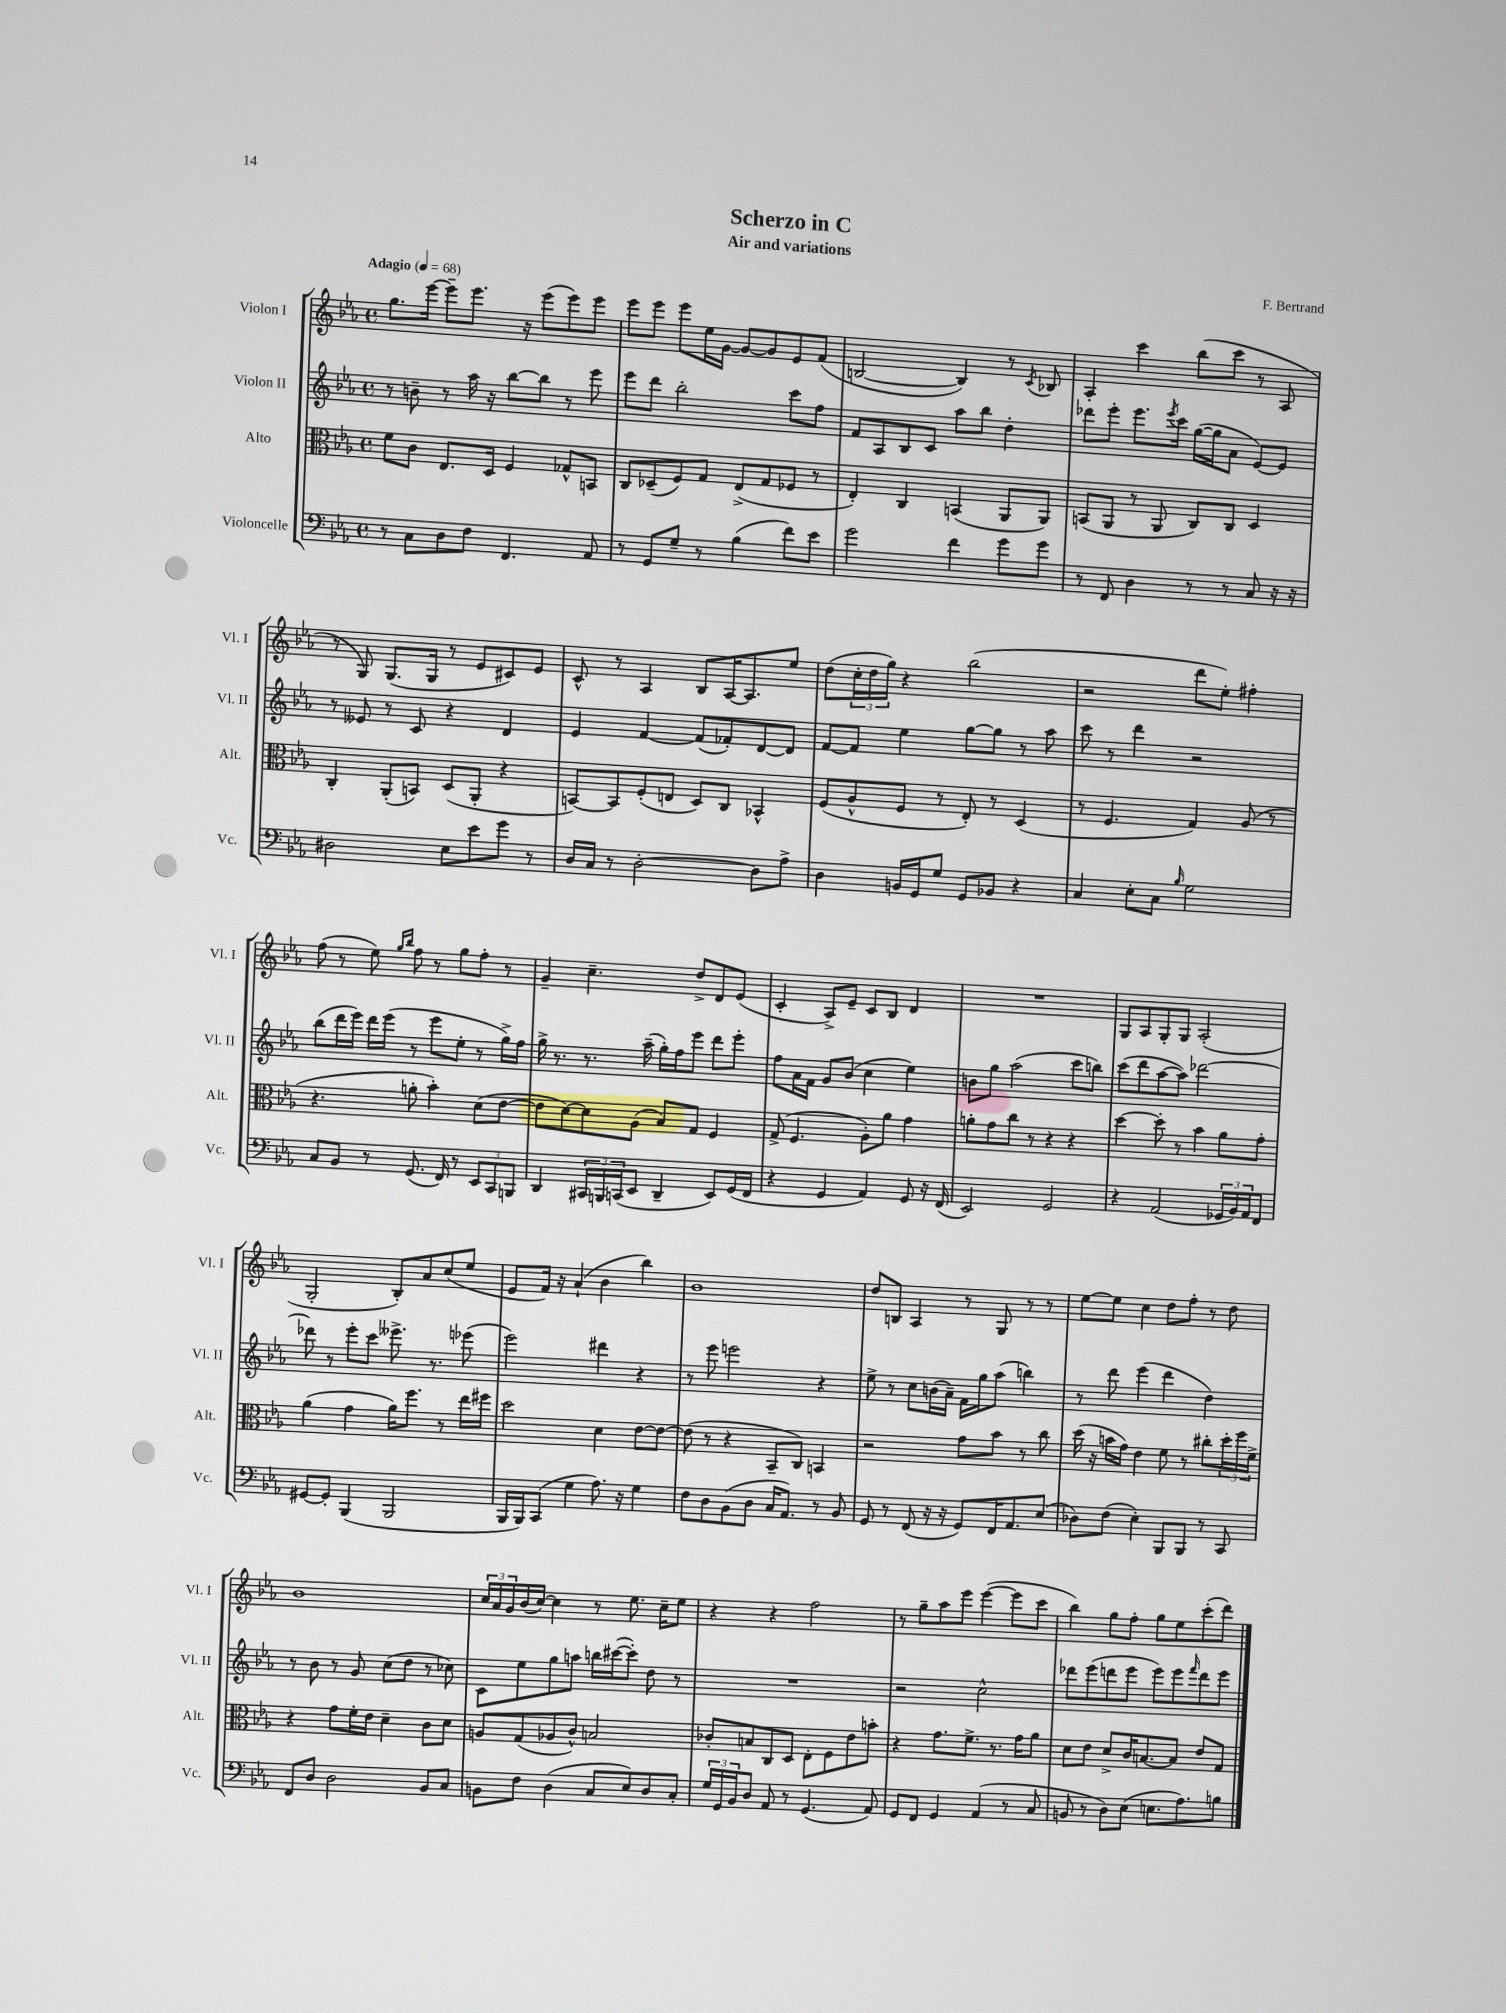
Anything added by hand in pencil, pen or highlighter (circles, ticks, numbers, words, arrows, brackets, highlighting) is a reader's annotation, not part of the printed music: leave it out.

**kern	**kern	**kern	**kern
*staff4	*staff3	*staff2	*staff1
*clefF4	*clefC3	*clefG2	*clefG2
*k[b-e-a-]	*k[b-e-a-]	*k[b-e-a-]	*k[b-e-a-]
*M4/4	*M4/4	*M4/4	*M4/4
*met(c)	*met(c)	*met(c)	*met(c)
*MM68	*MM68	*MM68	*MM68
8r	8f	8r	8.gg
8C	8c	8b~	.
.	.	.	[16eee-
8D	8.E-	8r	8eee-~]
8F	.	16aa-	8.eee-
.	16D	16r	.
4.FF	4F	[8bb-	.
.	.	.	16r
.	.	8bb-]	(8eee-
.	8G-^^	8r	8eee-)
8AA-	8BB	8eee-	8eee-
=	=	=	=
8r	8C	8eee-	8eee-
8GG	(8D-~	8ddd	8eee-
8G~	8F)	2bb-'	8eee-
8r	8G	.	16ee-
.	.	.	[16g
(4B-	(8E-^	.	8g_
.	8G	.	8g]
8f)	8F-	8ccc	8e-
8e-	8r	8ff	(8f
=	=	=	=
2g	4E-')	8f	[2B
.	.	8A-	.
.	4C	8B-	.
.	.	8c	.
4f	(4BB	8aa-	4B])
.	.	8bb-	.
8g	8AA-	4dd'	8r
.	.	.	8qc
8g	8AA-)	.	8B-
=	=	=	=
8r	(8BB	8ddd-	4A-'
8FF	8AA-	8eee-'	.
4D	8r	8.eee-	4ccc
.	8AA-	.	.
.	.	8qeee-	.
.	.	16ccc	.
8r	8C)	([16gg	(8bb-
.	.	16gg]	.
8r	8C	8a-	8ccc
8C	4D	[8e-)	8r
16r	.	8e-]	8A-
16r	.	.	.
=	=	=	=
2D#	4C'	8r	8r
.	.	8e--	8G)
.	(8AA-'	8r	(8.G
.	8BB)	8c	.
.	.	.	16G
8E-	(8D	4r	8r
8e-	8AA-'	.	8e-
8g	4r	4d	8c#)
8r	.	.	8e-
=	=	=	=
16D	[8BB)	4e-	8c^^
16C	.	.	.
8r	8BB]	.	8r
[2D'	(8F'	[4f	4A-
.	8E	.	.
.	8D)	(8f]	8B-
.	8C	8f-')	[16A-
.	.	.	8.A-]
8D]	4BB-^^	[8d	.
8A-^	.	8d]	8ee-
=	=	=	=
4D	(8F	[8f	(8dd
.	8A-^^	8f]	24cc'
.	.	.	24dd
.	.	.	24gg)
16BB	8F	4ee-	4r
16GG	.	.	.
8G	8r	.	.
8GG	8E-')	[8gg	(2bb-
8BB-	8r	8gg]	.
4r	(4D	8r	.
.	.	8aa-	.
=	=	=	=
4C	8r	8ccc	2r
.	4.F	8r	.
8E-'	.	4ddd	.
8C	.	.	.
16qqB-	.	.	.
2G	4G)	2r	8ddd
.	.	.	8ee-')
.	(8A-	.	4ff#'
.	8r	.	.
=	=	=	=
8C	4.r	(8bb-	(8ff
8BB-	.	16ddd	8r
.	.	16eee-)	.
8r	.	16ddd	8ee-)
.	.	(16eee-	.
.	.	.	16qqgg
.	.	.	16qqbb-
(8.GG	8a'	8r	8ff
.	4b-')	8eee-	8r
16FF)	.	.	.
8r	.	8ee-'	8gg
12EE-	(8d	8r	8ff'
12CC	.	.	.
.	[8e-	16gg^)	8r
12BBB	.	.	.
.	.	16ff	.
=	=	=	=
4DD	8e-]	16gg^	4g~
.	.	8.r	.
.	[8d)	.	.
24CC#	8d]	8.r	4.cc~
24BBB	.	.	.
(24CC	.	.	.
8EE-	(8A-	.	.
.	.	(16aa-~	.
4DD~	8B-)	16gg')	.
.	.	16ff	.
.	8G	8eee-	8dd^
8EE-)	4F	8ddd	8d
(16GG	.	8eee-'	(8e-
16FF	.	.	.
=	=	=	=
4r	(8G^	8ff	4c'
.	4.F	16a-	.
.	.	16f	.
4GG	.	8g	8A-^)
.	.	(8b-	8e-~
4AA-)	8A-')	4cc	8c
.	8a-	.	8B-
8GG	4g	4ee-)	4d
16r	.	.	.
(16FF	.	.	.
=	=	=	=
2EE-)	8a'	8b	1r
.	8g	8gg	.
.	8cc	(2aa-	.
.	8r	.	.
2GG	4r	.	.
.	4r	8ccc	.
.	.	8bb)	.
=	=	=	=
4r	[4dd	(8ccc	8G
.	.	8ddd	8A-
(2AA-	8dd']	[8aa-	8G'
.	8r	8aa-])	8G
.	4b-	[2ddd-	(2A-'
24GG-	8a-	.	.
24BB-)	.	.	.
24AA-	.	.	.
8FF	8g'	.	.
=	=	=	=
[8GG#	(4a-	8ddd-]	2G'
8GG#']	.	8r	.
(4BBB-	4g	8eee-'	.
.	.	8ccc	.
2BBB-	16a-)	8.eee--^	8B-')
.	8.ff	.	.
.	.	.	8a-
.	.	8.r	.
.	8r	.	(8cc
.	16ee-	(8eee-	8ee-
.	16ff#	.	.
=	=	=	=
16BBB-	2dd	2eee-)	8e-
16BBB-)	.	.	.
(8CC	.	.	16f)
.	.	.	16r
4G	.	.	(4a-`
8.A-)	4d	4ddd#	4b-
16r	.	.	.
4G	[8e-	4r	4bb-)
.	8e-_	.	.
=	=	=	=
8F	(8e-]	8r	1b-
8D	8r	8eee-	.
(8BB-	4r	2eee	.
8D	.	.	.
16C	8BB-~	.	.
8.AA-)	.	.	.
.	8C)	.	.
8r	4BB	4r	.
8BB-	.	.	.
=	=	=	=
8GG	2r	8ee-^	8dd
8r	.	8r	8B
(8FF	.	8cc	4A-
16r	.	(16b	.
16r	.	16a-~)	.
8GG)	8g	16f	8r
.	.	16gg	.
16FF	8b-	(8aa-	8G
8.AA-	.	.	.
.	8r	4bb)	8r
(8E-	8cc	.	8r
=	=	=	=
8D-)	(16dd	8r	[8ee-
.	16r	.	.
(8F	16b	8ddd	8ee-]
.	16g)	.	.
4E-')	4e-	(4eee-	4cc
8BBB-	8f	4ddd	8dd
8BBB-	8r	.	8ff'
8r	8cc#'	4dd)	8r
8CC	24dd'	.	8dd
.	24ff	.	.
.	24f^	.	.
=	=	=	=
8FF	4r	8r	1b-
8D	.	8b-	.
2D	8g	8r	.
.	16f'	8g	.
.	16e-	.	.
.	4d~	(8cc	.
.	.	8dd	.
8BB-	8c	8r	.
8C	8d	8cc-)	.
=	=	=	=
8BB	8A	8c	24cc
.	.	.	24a-
.	.	.	24g
8F	(8G	8ee-	(16b-
.	.	.	[16cc)
(4D	8A-	8gg	4cc]
.	8c^^)	8aa	.
8C	2B	16bb	8r
.	.	([16ccc#	.
8E-)	.	8ccc#'])	8.ee-
8D	.	8dd	.
.	.	.	16cc~
8C'	.	8r	8ee-
=	=	=	=
24G	8c-'	1r	4r
24GG	.	.	.
24BB-	.	.	.
8D	8B	.	.
8AA-	8C	.	4r
8r	8D	.	.
(4.GG	8E-'	.	2ff
.	8F	.	.
.	8e-	.	.
8AA-)	8b'	.	.
=	=	=	=
8GG	4r	2r	8r
8FF	.	.	8gg~
4GG	8.g	.	8aa-
.	.	.	8eee-
.	8.f^	.	.
(4AA-	.	2cc^^	([4eee-
.	8.r	.	.
8r	.	.	8eee-]
.	16g	.	.
8C	8a-	.	8ccc
=	=	=	=
8BB	8d	8ddd-	4bb-)
8r	8e-	(8eee-	.
8D)	8d^	8ddd	8gg
(8E-	16c	8eee-	8ff'
.	[8.B	.	.
8.E	.	8eee-)	8gg
.	8B]	8eee-	8ee-
8.A-)	.	.	.
.	.	16qqfff	.
.	8e-	8ddd	(8ccc'
8B	8G	8eee-	8ddd)
==	==	==	==
*-	*-	*-	*-
